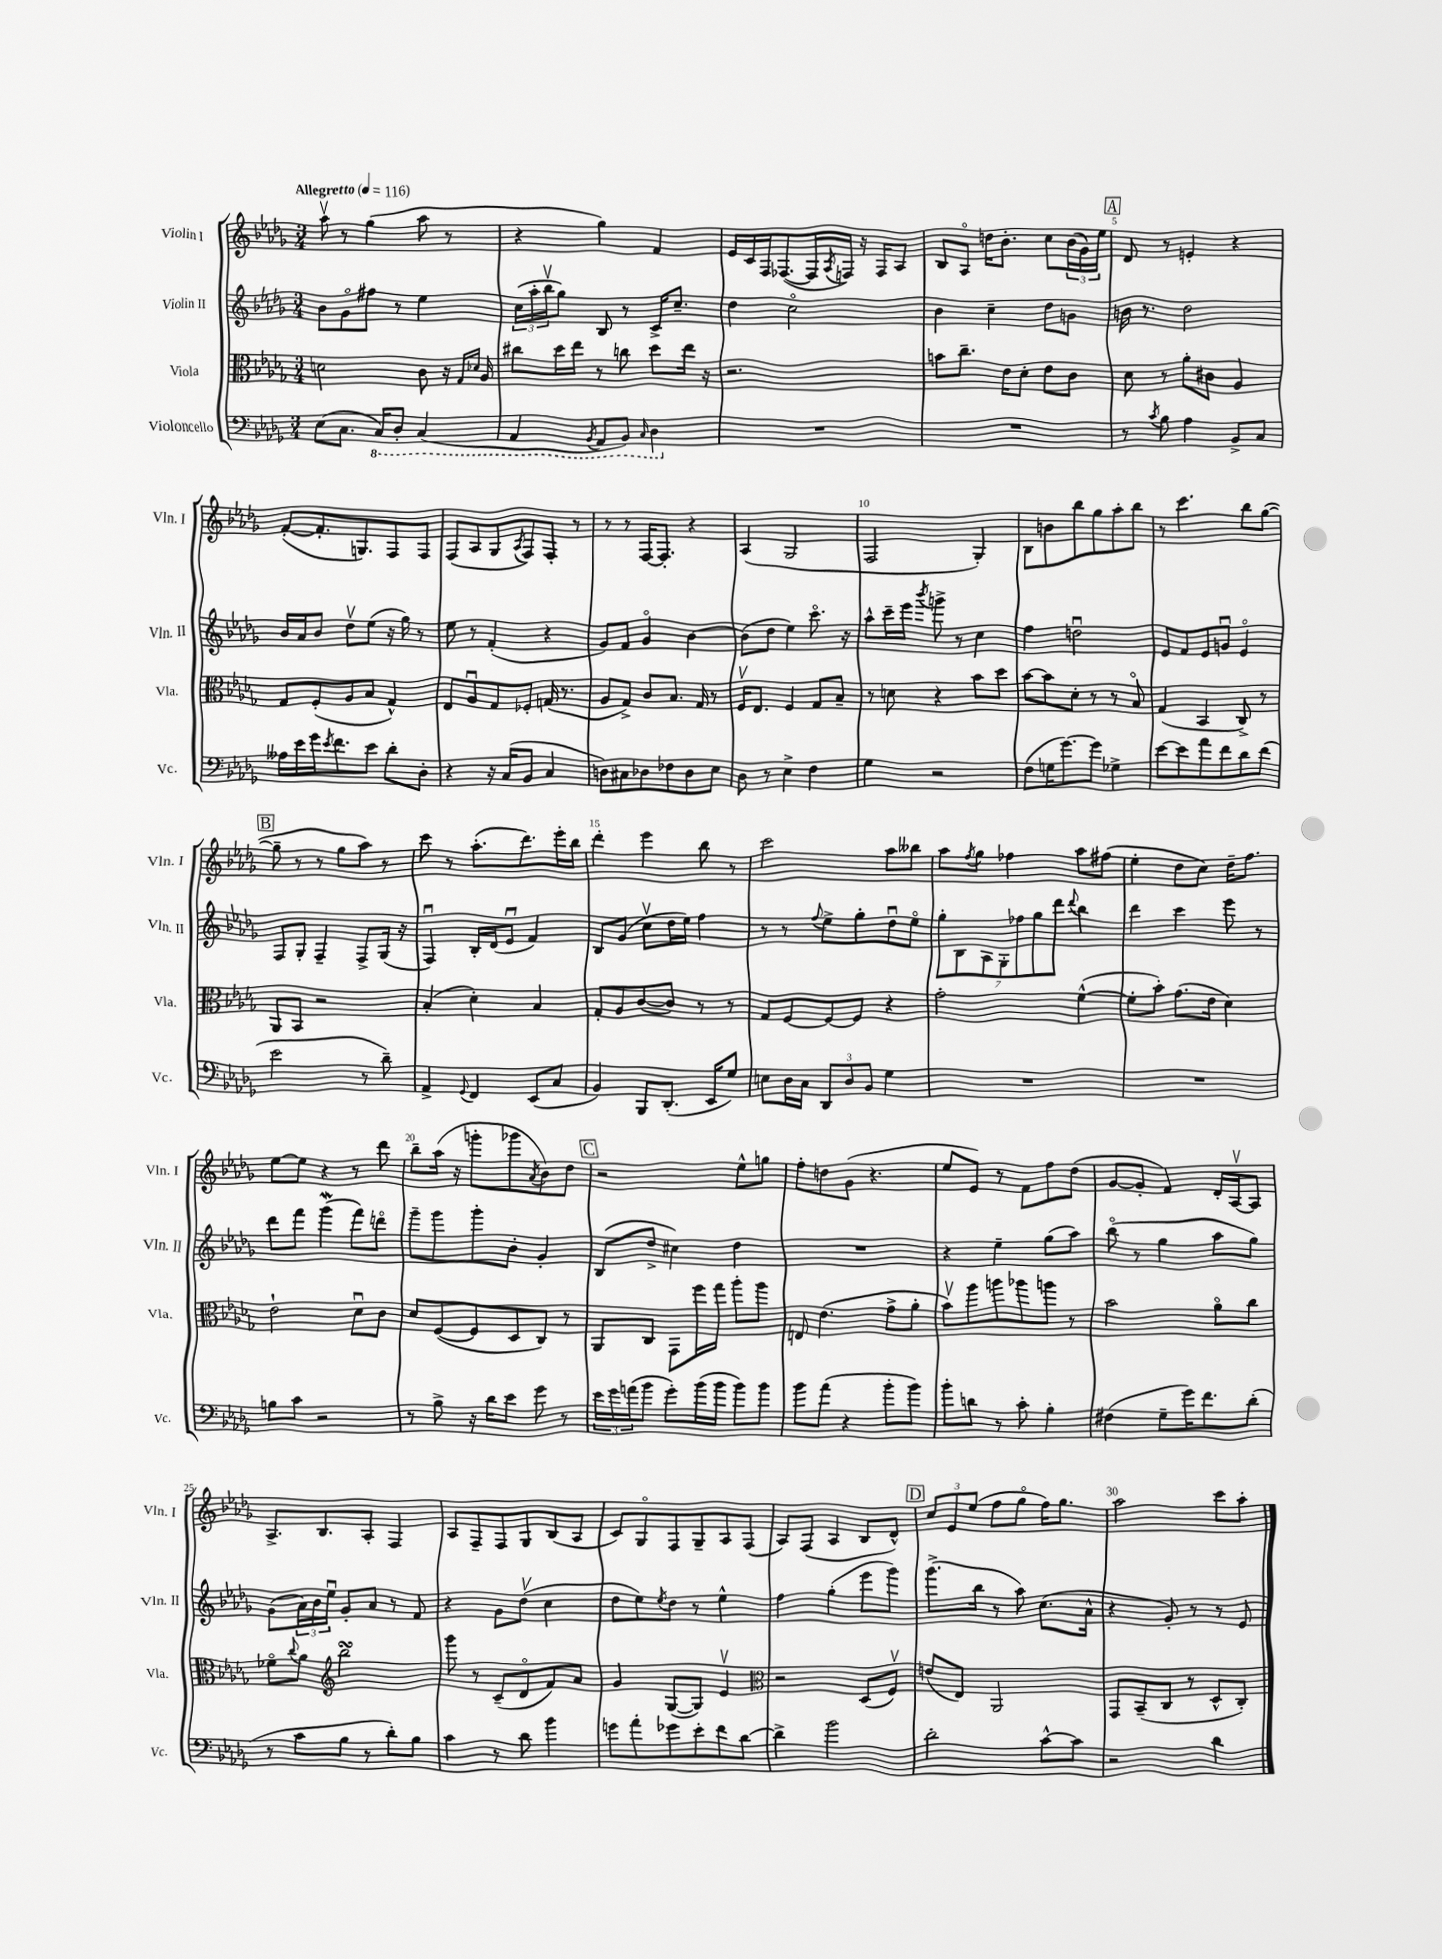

**kern	**kern	**kern	**kern
*part4	*part3	*part2	*part1
*staff4	*staff3	*staff2	*staff1
*I"Violoncello	*I"Viola	*I"Violin II	*I"Violin I
*I'Vc.	*I'Vla.	*I'Vln. II	*I'Vln. I
*clefF4	*clefC3	*clefG2	*clefG2
*k[b-e-a-d-g-]	*k[b-e-a-d-g-]	*k[b-e-a-d-g-]	*k[b-e-a-d-g-]
*M3/4	*M3/4	*M3/4	*M3/4
*MM116	*MM116	*MM116	*MM116
=1	=1	=1	=1
!	!	!	!LO:TX:a:B:t=Allegretto
(8E-\L	2dn\	8b-\L	8aa-v\
8.C\J	.	8g-\	8r
.	.	8ff#X\J	(4gg-\
*8ba	*	*	*
16CC/KL)	.	.	.
8DD-'/J	.	8r	.
(4CC/	8c\	4ee-\	8aa-\
.	16r	.	8r
.	16qqG-/LL	.	.
.	16qqd-X/JJ	.	.
.	16A-/	.	.
=2	=2	=2	=2
4AAA-/	8cc#X\L	(24cc\LL	4r
.	.	24aa-'\	.
.	.	24bb-v\J	.
.	16dd-\L	8gg-\J)	.
.	16ee-\JJ	.	.
8qBBB-/	.	.	.
8AAA-/L	8r	8B-/	4gg-\)
8BBB-/J)	8ccn\	8r	.
16qqCC/	.	.	.
4DD-\	8dd-\L	16c^/KL	4f/
.	.	8.cc~/J	.
.	16ee-\Jk	.	.
.	16r	.	.
=3	=3	=3	=3
*X8ba	*	*	*
2.r	2.r	4dd-\	16e-/LL
.	.	.	16c/
.	.	.	16F/J
.	.	.	([8.F-X/
.	.	2cc\	.
.	.	.	16F-/L]
.	.	.	8qA-/
.	.	.	16Fn/JJ)
.	.	.	16r
.	.	.	16F/KL
.	.	.	8A-/J
=4	=4	=4	=4
2.r	8bn\L	4b-\	8B-/L
.	8.cc~\J	.	8A-/J
.	.	4cc~\	16ddn\KL
.	16e-\KL	.	8.b-'\J
.	8d-'\J	.	.
.	8e-\L	8dd-\L	8cc\L
.	8c\J	8gn\J	(24b-\L
.	.	.	24g-\)
.	.	.	24ee-\JJ
!!LO:REH:place=s1:t=A
=5	=5	=5	=5
8r	8d-\	16bn\	8d-/
.	.	8.r	.
8qc/	.	.	.
8B-\	8r	.	8r
4A-\	8a-'\L	2dd-\	4en'/
.	8c#X\J	.	.
8BB-^/L	4A-/	.	4r
8C/J	.	.	.
!!LO:LB:g=z
=6	=6	=6	=6
16A--X\LL	8G-/L	16b-/LL	([8f'/L
16e-\	.	16a-/J	.
16g-\J	(8F'/	8b-/J	8.f'/]
8qe-/	.	.	.
8.f\	.	.	.
.	8A-/	8dd-v\L	.
.	.	.	8.Gn/)
8e-\J	8B-/J	(8ee-\J	.
8d-'\L	4G-^^/)	16r	8F/
.	.	16gg-\)	.
8D-'\J	.	8r	8F/J
=7	=7	=7	=7
4r	8E-/L	8ee-\	(8F/L
.	8A-u/	8r	8A-/
16r	8G-/	(4f'/	8G-/
(16C/KL	.	.	.
.	.	.	8qA-/
8BB-/J	8F-X'/J	.	8F/)
4C/	(16Gn/	4r	8F'/J
.	8.r	.	.
.	.	.	8r
=8	=8	=8	=8
8Dn\L)	8A-/L	8g-/L)	8r
8C#X\	8G-^/J)	8f/J	8r
8D-X\	8c/L	4g-/	[16F/KL
.	.	.	8.F'/J]
8F-X\	8.B-/J	.	.
8D-\	.	[4b-\	4r
.	16G-/	.	.
8E-\J	8r	.	.
=9	=9	=9	=9
8D-\	16Fv/KL	(8b-\L]	(4A-/
.	8.E-/J	.	.
8r	.	8dd-\J	.
4E-^\	4F/	4ee-\)	2G-/
4F\	8G-/L	8.ccc\	.
.	8B-~/J	.	.
.	.	16r	.
=10	=10	=10	=10
4G-\	8r	8aa-^^\L	2F/
.	8dn\	16ccc~\L	.
.	.	16eee-\JJ	.
.	.	8qbbb-/	.
2r	4r	8gggn^\	.
.	.	8r	.
.	8b-\L	4cc\	4G-'/)
.	8dd-\J	.	.
=11	=11	=11	=11
(8F\L	[8b-\L	4ff\	8B-\L
16Gn\K	8b-\]	.	8bn\
[8.g-\)	.	.	.
.	8d-'\J	2ddnu\	8bb-\
8g-\J]	8r	.	8gg-\
4G-X^\	8r	.	8aa-'\
.	8B-/	.	8bb-\J
=12	=12	=12	=12
[8e-\L	(4G-/	8e-/L	8r
8e-\]	.	8f/	4.ccc\
8a-\	4BB-/	8e-/	.
8f\	.	8gnu/J	.
8d-\	8C^/)	4e-/	8bb-\L
(8f\J	8r	.	([8gg-\J
!!LO:LB:g=z
!!LO:REH:place=s1:t=B
=13	=13	=13	=13
2e-\	8AA-/L	8F/L	8gg-~\]
.	8BB-/J	8G-'/J	8r
.	2r	4F~/	8r
.	.	.	8gg-\L
8r	.	8F^/L	8aa-\J)
8d-~\)	.	(16G-/Jk	8r
.	.	16r	.
=14	=14	=14	=14
4AA-^/	(4B-'/	4Fu/)	8ccc\
.	.	.	8r
8qqGG-/	.	.	.
4FF/	4d-'\)	16B-'/LL	(8.aa-'\L
.	.	(16d-/J	.
.	.	8e-u/J	.
.	.	.	8.ddd-\)
(8EE-/L	4B-/	4f/)	.
8C/J	.	.	16eee-'\L
.	.	.	16bb-\JJ
=15	=15	=15	=15
4BB-/)	8G-'/L	8B-/L	4ddd-'\
.	8A-/	(8g-/J	.
8BBB-/L	([8c/	8ccv\L	4eee-\
(8.DD-'/J	8c/J])	16dd-\L	.
.	.	16ee-\JJ)	.
.	8r	4ff\	8bb-\
16EE-/KL	.	.	.
8G-/J)	8r	.	8r
=16	=16	=16	=16
8En\L	8G-/L	8r	2ccc\
16D-\L	[8F/	8r	.
16C\JJ	.	.	.
.	.	8qqff/	.
12DD-/L	8F/_	8ee-^\L	.
12D-/	.	.	.
.	8F/J]	8gg-'\	.
12BB-/J	.	.	.
4G-\	4r	8dd-u\	8aa-\L
.	.	8ee-\J	8bb--X\J
=17	=17	=17	=17
2.r	2g-'\	14gg-'\L	8aa-\L
.	.	14B-\	.
.	.	.	8qff/
.	.	.	8gg-\J
.	.	14A-\	.
.	.	14G-'\	.
.	.	.	4ff-X\
.	.	14ff-X\	.
.	.	14gg-\	.
.	.	14ddd-\J	.
.	.	8qqddd-/	.
.	([4f^^\	4bb-\	8aa-\L
.	.	.	(8ff#X\J
=18	=18	=18	=18
2.r	8f'\L]	4ddd-\	4ee-'\
.	8b-'\J)	.	.
.	(8.g-\L	4ccc\	8dd-\L
.	.	.	8cc\J)
.	16e-\Jk	.	.
.	4d-\)	8eee-\	16dd-~\KL
.	.	.	8.ff\J
.	.	8r	.
!!LO:LB:g=z
=19	=19	=19	=19
8Bn\L	2e-`\	8ddd-\L	[8ee-\L
8c\J	.	8fff\J	8ee-\J]
2r	.	(4ggg-w\	4r
.	8d-u\L	8fff\L)	8r
.	8c\J	8dddn\J	8ddd-\
=20	=20	=20	=20
8r	8d-/L	8ggg-~\L	8bb-~\L
8B-^\	([8F/	8ggg-\	(16aa-\Jk
.	.	.	16r
16r	8F/]	8ggg-'\	8gggn'\L
16d-\KL	.	.	.
8e-\J	8D-/	8b-'\J	8ggg-X\
.	.	.	8qa-/
8g-\	8C/J)	4g-'/	8b-\)
8r	8r	.	8dd-\J
!!LO:REH:place=s1:t=C
=21	=21	=21	=21
24e-\LL	8AA-/L	(8B-/L	2r
24g-\	.	.	.
(24an\J	.	.	.
8b-\J	8C/J	8dd-^/J	.
8g-'\L)	8GG-\L	4cc#X\)	.
(16b-\L	16ff\L	.	.
16b-\JJ	16gg-\JJ	.	.
8b-\L)	8aa-'\L	4dd-\	8ee-^^\L
8b-\J	8aa-\J	.	8ggn\J
=22	=22	=22	=22
8b-\L	8En/	2.r	8ff'\L
(8a-\J	(4.e-\	.	8ddn\
4r	.	.	(8g-\J
.	.	.	4.r
8b-'\L	8g-^\L	.	.
8b-\J)	8a-'\J	.	.
=23	=23	=23	=23
8b-'\L	8b-v\L)	4r	8ee-/L
8dn\J	8aa-\	.	8e-/J)
8r	8aan\	4ee-~\	8r
8c'\	8aa-X\	.	8f\L
4B-'\	8aan\J	(8gg-\L	8ff\
.	8r	8aa-\J)	(8dd-\J
=24	=24	=24	=24
(4F#X\	2b-\	(8bb-\	[8g-/L
.	.	8r	8g-'/J]
8G-~\L	.	4gg-\	4f/)
16g-\K)	.	.	.
8.f\	.	.	.
.	8a-\L	8aa-\L	16d-'/LL
.	.	.	[16A-v/J
(8d-'\J	8cc\J	8gg-\J)	8A-/J]
!!LO:LB:g=z
=25	=25	=25	=25
8r	8f-X\L	(8g-\L	8.A-^/L
.	8qqcc/	.	.
8c\L	8a-\J	24a-\L)	.
.	.	24b-\	.
.	.	.	8.B-/
.	.	24ee-u\JJ	.
*	*clefG2	*	*
8B-\J	2bb-sSSS\	8g-'/L	.
8r	.	8a-/J	8A-'/J
8d-'\L)	.	8r	4F/
8B-\J	.	8f/	.
=26	=26	=26	=26
4c\	8ggg-\	4r	8A-/L
.	8r	.	8F~/
8r	(8c~/L	8g-\L	8F/
8d-\	8d-/	(8dd-v\J	8G-/
4b-\	8f/)	4cc\	(8B-/
.	8a-/J	.	8A-/J
=27	=27	=27	=27
8gn\L	4g-/	8dd-\L	8c/L)
8a-'\	.	8ee-\)	8G-/
.	.	8qee-/	.
8g-X\	([8G-/L	8dd-\J	8F/
8e-'\	8G-/J])	8r	8G-~/
8f\	4e-v/	4ee-^^\	8A-/
[8d-\J	.	.	(8F/J
=28	=28	=28	=28
*	*clefC3	*	*
4d-^\]	2r	4ff\	8A-/L)
.	.	.	(8F/J
2b-\	.	(4gg-'\	4A-/
.	(8D-/L	8eee-\L	8B-/L
.	8Fv/J)	8ggg-\J)	8d-^^/J)
!!LO:REH:place=s1:t=D
=29	=29	=29	=29
2d-'\	(8en/L	(8.ggg-^\L	12cc/L
.	.	.	12e-/
.	8E-/J)	.	.
.	.	.	(12ee-/J
.	.	16bb-\Jk	.
.	2AA-/	8r	8ff\L
.	.	8aa-\)	8gg-\J
[8c^^\L	.	(8.cc\L	16ff\KL)
.	.	.	8.gg-\J
8c\J]	.	.	.
.	.	16a-^^\Jk	.
=30	=30	=30	=30
2r	8GG-/L	4r	2aa-\
.	(8BB-~/	.	.
.	8C/J	8g-'/)	.
.	8r	8r	.
4d-\	8D-^^/L	8r	8ccc\L
.	8C'/J)	8e-/	8aa-'\J
==	==	==	==
*-	*-	*-	*-
